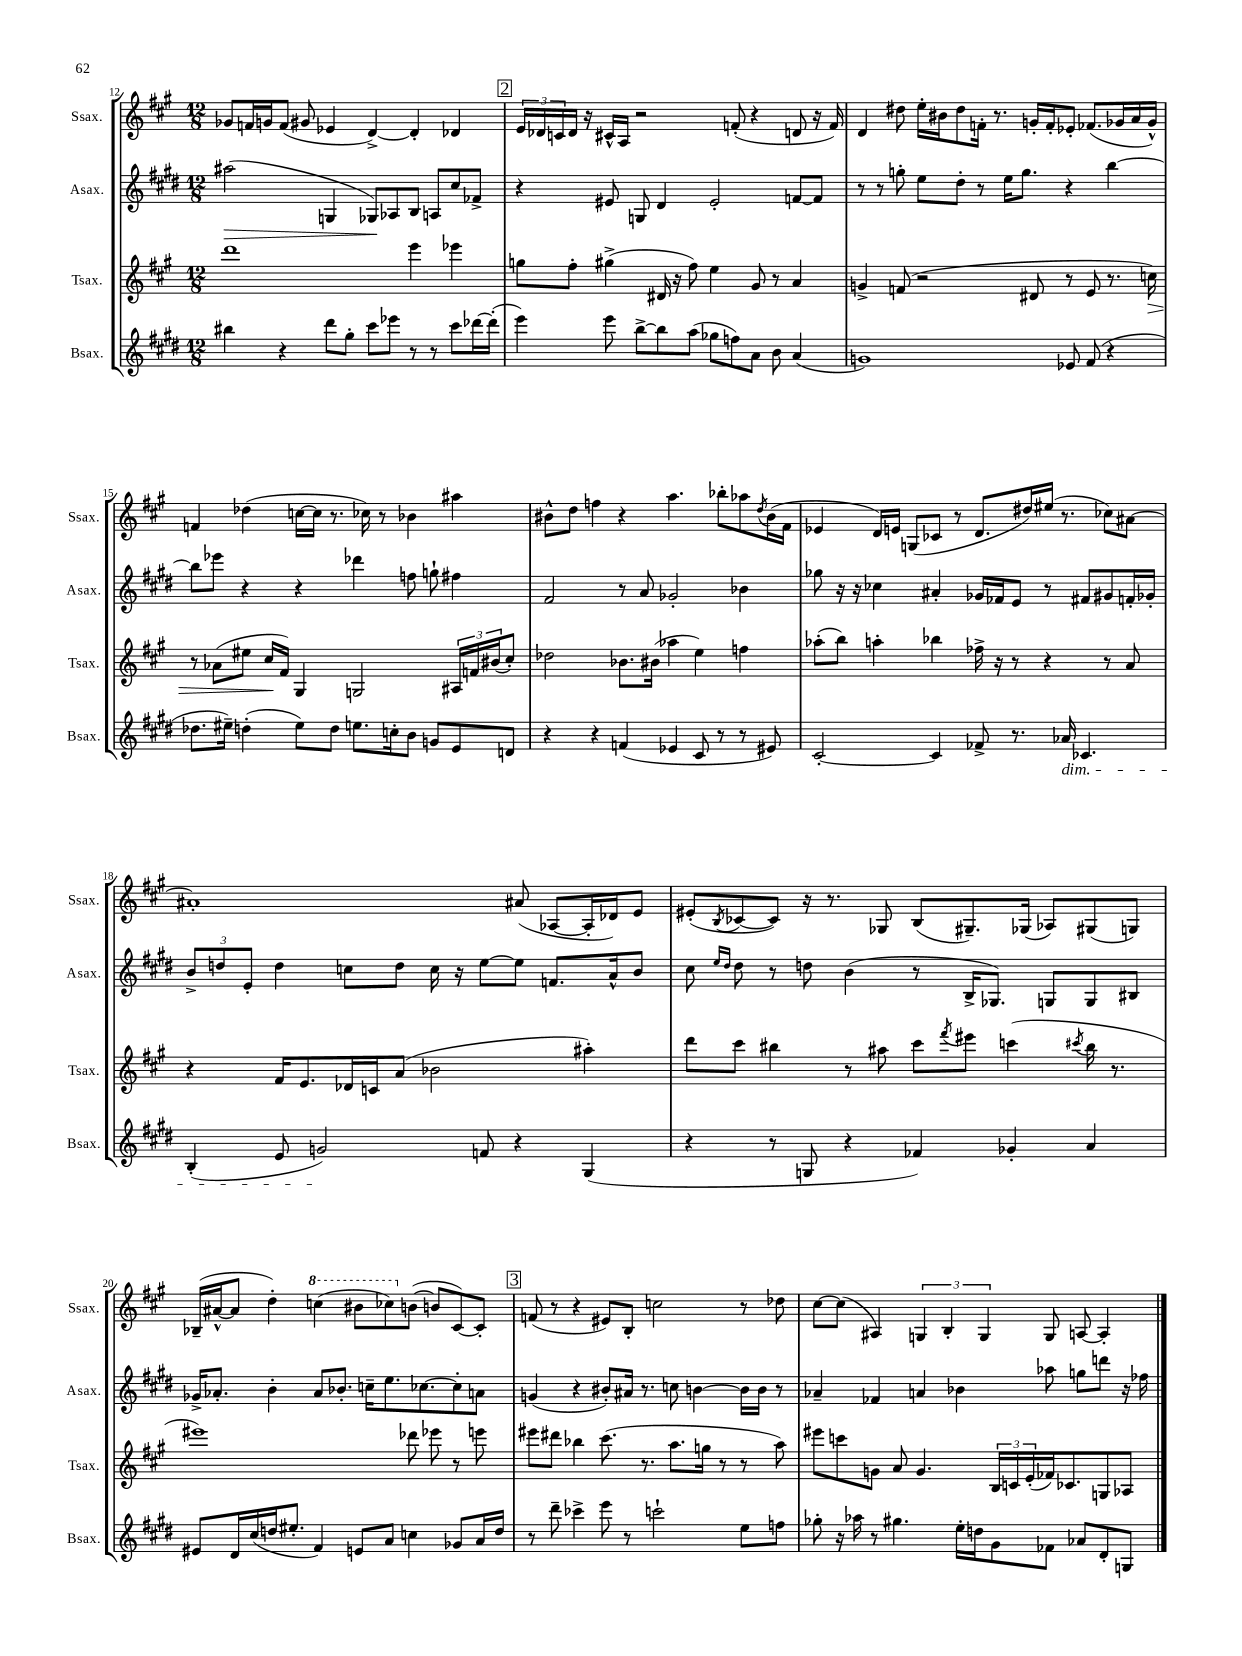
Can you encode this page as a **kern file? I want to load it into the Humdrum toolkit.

**kern	**kern	**dynam	**kern	**dynam	**kern
*part4	*part3	*part3	*part2	*part2	*part1
*staff4	*staff3	*staff3	*staff2	*staff2	*staff1
*I"Bsax.	*I"Tsax.	*	*I"Asax.	*	*I"Ssax.
*I'Bsax.	*I'Tsax.	*	*I'Asax.	*	*I'Ssax.
*clefG2	*clefG2	*	*clefG2	*	*clefG2
*k[f#c#g#d#]	*k[f#c#g#]	*	*k[f#c#g#d#]	*	*k[f#c#g#]
*M12/8	*M12/8	*	*M12/8	*	*M12/8
=12	=12	=12	=12	=12	=12
!	!	!	!	!LO:HP:b	!
4bb#X\	1ddd	.	(2aa#X\	>	8g-X/L
.	.	.	.	.	16fn/L
.	.	.	.	.	16gn/J
4r	.	.	.	.	(8f/J
.	.	.	.	.	8g#X/
8ddd#\L	.	.	4Gn/	.	4e-X/
8gg#'\J	.	.	.	.	.
8ccc#\L	.	.	8G-X/L)	.	[4d^/)
8eee-X\J	.	.	8A-X/	]	.
8r	4eee\	.	8B/J	.	4d'/]
8r	.	.	8An/L	.	.
8ccc#\L	4eee-X\	.	8cc#/	.	4d-X/
[16ddd-X\L	.	.	8f-X^/J	.	.
(16ddd-'\JJ]	.	.	.	.	.
!!LO:REH:place=s1:t=2
=13	=13	=13	=13	=13	=13
4eee\)	8ggn\L	.	4r	.	24e/LL
.	.	.	.	.	24d-X/
.	.	.	.	.	24cn/
.	8ff#'\J	.	.	.	16d-/JJ
.	.	.	.	.	16r
8eee\	(4gg#X^\	.	8e#X/	.	16c#X^^/LL
.	.	.	.	.	16A/JJ
[8bb^\L	.	.	8Gn/	.	2r
8bb\]	16d#X/	.	4d#/	.	.
.	16r	.	.	.	.
(8aa\J	8ff#\)	.	.	.	.
8gg-X\L	4ee\	.	2e#'/	.	.
8ffn\)	.	.	.	.	(8fn'/
8a\J	8g#/	.	.	.	4r
8b\	8r	.	.	.	.
(4a/	4a/	.	[8fn/L	.	8dn/
.	.	.	8f/J]	.	16r
.	.	.	.	.	16f/)
=14	=14	=14	=14	=14	=14
1gn)	4gn^/	.	8r	.	4d/
.	.	.	8r	.	.
.	(8fn/	.	8ggn'\	.	8dd#X\
.	2r	.	8ee\L	.	16ee'\LL
.	.	.	.	.	16b#X\J
.	.	.	8dd#'\J	.	8dd#\
.	.	.	8r	.	16fn'\Jk
.	.	.	.	.	8.r
.	.	.	16ee\KL	.	.
.	.	.	8.gg\J	.	.
.	8d#X/	.	.	.	16gn'/LL
.	.	.	.	.	16f'/J
8e-X/	8r	.	4r	.	8e-X'/J
(8f#/	8e/	.	.	.	(8.f-X/L
4r	8.r	.	[4bb\	.	.
.	.	.	.	.	16g-X/L
.	.	.	.	.	16a/
!	!	!LO:HP:b	!	!	!
.	16ccn\)	>	.	.	16g-^^/JJ)
!!LO:LB:g=z
=15	=15	=15	=15	=15	=15
8.dd-X\L	8r	.	8bb\L]	.	4fn/
.	(8a-X\L	.	8eee-X\J	.	.
16ee#X~\Jk)	.	.	.	.	.
(4ddn'\	8ee#X\J	.	4r	.	(4dd-X\
.	16cc#/LL	.	.	.	.
.	16f#/JJ)	]	.	.	.
8ee#\L)	4G#/	.	4r	.	[16ccn\LL
.	.	.	.	.	16cc\JJ]
8dd\J	.	.	.	.	8.r
8.een\L	2Gn/	.	4ddd-X\	.	.
.	.	.	.	.	16cc-X\)
.	.	.	.	.	8r
16ccn'\k	.	.	.	.	.
8b\J	.	.	8ffn\	.	4b-X\
8gn/L	.	.	8ggn`\	.	.
8e/	24A#X/LL	.	4ff#X\	.	4aa#X\
.	24fn/	.	.	.	.
.	(24b#X/J	.	.	.	.
8dn/J	8cc#'/J)	.	.	.	.
=16	=16	=16	=16	=16	=16
4r	2dd-X\	.	2f#/	.	8b#X^^\L
.	.	.	.	.	8dd\J
4r	.	.	.	.	4ffn\
(4fn/	8.b-X\L	.	8r	.	4r
.	.	.	8a/	.	.
.	(16b#X\Jk	.	.	.	.
4e-X/	4aa-X\	.	2g-X'/	.	4.aa\
8c#/	4ee\)	.	.	.	.
8r	.	.	.	.	8bb-X'\L
8r	4ffn\	.	4b-X\	.	8aa-X\
.	.	.	.	.	8qdd/
8e#X/)	.	.	.	.	(16b#\L
.	.	.	.	.	16f#\JJ
=17	=17	=17	=17	=17	=17
[2c#'/	(8aa-X'\L	.	8gg-X\	.	4e-X/
.	8bb\J)	.	16r	.	.
.	.	.	16r	.	.
.	4aan'\	.	4cc-X\	.	16d/LL)
.	.	.	.	.	16en/JJ
.	.	.	.	.	(8Gn/L
4c#/]	4bb-X\	.	4a#X'/	.	8c-X/J
.	.	.	.	.	8r
8f-X^/	16ff-X^\	.	16g-X/LL	.	8.d/L
.	16r	.	16f-X/J	.	.
8.r	8r	.	8e/J	.	.
.	.	.	.	.	16dd#X/L)
.	4r	.	8r	.	(16ee#X/JJ
!LO:TX:b:i:t=dim.	!	!	!	!	!
16a-X/	.	.	.	.	8.r
4.c-X/	.	.	8f#X/L	.	.
.	8r	.	8g#X/	.	8cc-X\L)
.	8a/	.	16fn'/L	.	[8a#X\J
.	.	.	16g-X'/JJ	.	.
!!LO:LB:g=z
=18	=18	=18	=18	=18	=18
(4B'/	4r	.	12b^/L	.	1a#X']
.	.	.	12ddn/	.	.
.	.	.	12e'/J	.	.
8e/	16f#/KL	.	4dd\	.	.
.	8.e/	.	.	.	.
2gn/)	.	.	.	.	.
.	16d-X/L	.	8ccn\L	.	.
.	16cn/J	.	.	.	.
.	(8a/J	.	8dd\J	.	.
.	2b-X\	.	16cc\	.	.
.	.	.	16r	.	.
8fn/	.	.	[8ee\L	.	.
4r	.	.	8ee\J]	.	(8a#X/
.	.	.	8.fn/L	.	[8A-X/L
(4G#/	4aa#X'\)	.	.	.	16A-'/L]
.	.	.	16a^^/k	.	16d-X/J)
.	.	.	8b/J	.	8e/J
=19	=19	=19	=19	=19	=19
4r	8ddd\L	.	8cc#\	.	(8e#X'/L
.	.	.	16qqee/LL	.	.
.	.	.	16qqdd#/JJ	.	8qB/
.	8ccc#\J	.	8dd#\	.	[8c-X/
8r	4bb#X\	.	8r	.	8c-/J])
8Gn/	.	.	8ddn\	.	16r
.	.	.	.	.	8.r
4r	8r	.	(4b\	.	.
.	8aa#X\	.	.	.	8G-X/
4f-X/)	8ccc#\L	.	8r	.	(8B/L
.	8qfff#/	.	.	.	.
.	8eee#X\J	.	16B^/KL	.	8.G#X~/)
.	.	.	8.G-X/J)	.	.
4g-X'/	(4cccn\	.	.	.	.
.	.	.	.	.	(16G-X/Jk
.	.	.	8Gn/L	.	8A-X/L)
.	8qccc#X/	.	.	.	.
4a/	16bb#\	.	8G/	.	(8G#X/
.	8.r	.	.	.	.
.	.	.	8B#X/J	.	8Gn/J)
!!LO:LB:g=z
=20	=20	=20	=20	=20	=20
8e#X/L	1eee#X)	.	16g-X^/KL	.	(16B-X~/LL
.	.	.	8.a-X'/J	.	[16a#X^^/J
16d#/L	.	.	.	.	8a#/J]
(16cc#/	.	.	.	.	.
16ddn/J	.	.	4b'\	.	4dd'\)
8.ee#X'/J	.	.	.	.	.
*	*	*	*	*	*8va
4f#/)	.	.	8a-/L	.	(4cccn\
.	.	.	8.b-X'/J	.	.
8en/L	.	.	.	.	8bb#X\L
.	.	.	16ccn~\KL	.	.
8a/J	.	.	8.ee\	.	8ccc-X\)
*	*	*	*	*	*X8va
4ccn\	8ddd-X\	.	.	.	([8bn\J
.	.	.	[8.cc-X\	.	.
.	8eee-X\	.	.	.	8bn/L]
8g-X/L	8r	.	8cc-'\]	.	[8c#/)
16a/L	8eeen\	.	8an\J	.	8c#'/J]
16dd/JJ	.	.	.	.	.
!!LO:REH:place=s1:t=3
=21	=21	=21	=21	=21	=21
8r	8eee#X\L	.	(4gn/	.	(8fn/
8ddd#~\	8ddd#X\J	.	.	.	8r
4ccc-X^\	4bb-X\	.	4r	.	4r
8eee\	(8.ccc#\	.	8b#X'/L)	.	8e#X/L)
8r	.	.	16a#X/Jk	.	8B'/J
.	8.r	.	8.r	.	.
2cccn`\	.	.	.	.	2ccn\
.	8.aa\L	.	8ccn\	.	.
.	.	.	[4bn\	.	.
.	16ggn\Jk	.	.	.	.
.	8r	.	.	.	.
8ee\L	8r	.	16b\LL]	.	8r
.	.	.	16b\JJ	.	.
8ffn\J	8aa\)	.	8r	.	8dd-X\
=22	=22	=22	=22	=22	=22
8gg-X'\	8eee#X\L	.	4a-X~/	.	[8cc#\L
16r	8cccn\	.	.	.	(8cc#\J]
16aa-X\	.	.	.	.	.
8r	8gn\J	.	4f-X/	.	4A#X/)
4.gg#X\	8a/	.	.	.	.
.	4.g/	.	4an/	.	6Gn/
.	.	.	.	.	6B'/
16ee'\LL	.	.	4b-X\	.	.
16ddn\J	.	.	.	.	.
.	.	.	.	.	6G/
8g#\	24B/LL	.	.	.	.
.	24cn/	.	.	.	.
.	(24e'/	.	.	.	.
8f-X\J	16f-X/J)	.	8aa-X\	.	8G/
.	8.c-X/	.	.	.	.
8a-X/L	.	.	8ggn\L	.	[8An/
8d#'/	8Gn/	.	8dddn\J	.	4A'/]
8Gn/J	8A-X/J	.	16r	.	.
.	.	.	16ff-X\	.	.
==	==	==	==	==	==
*-	*-	*-	*-	*-	*-
